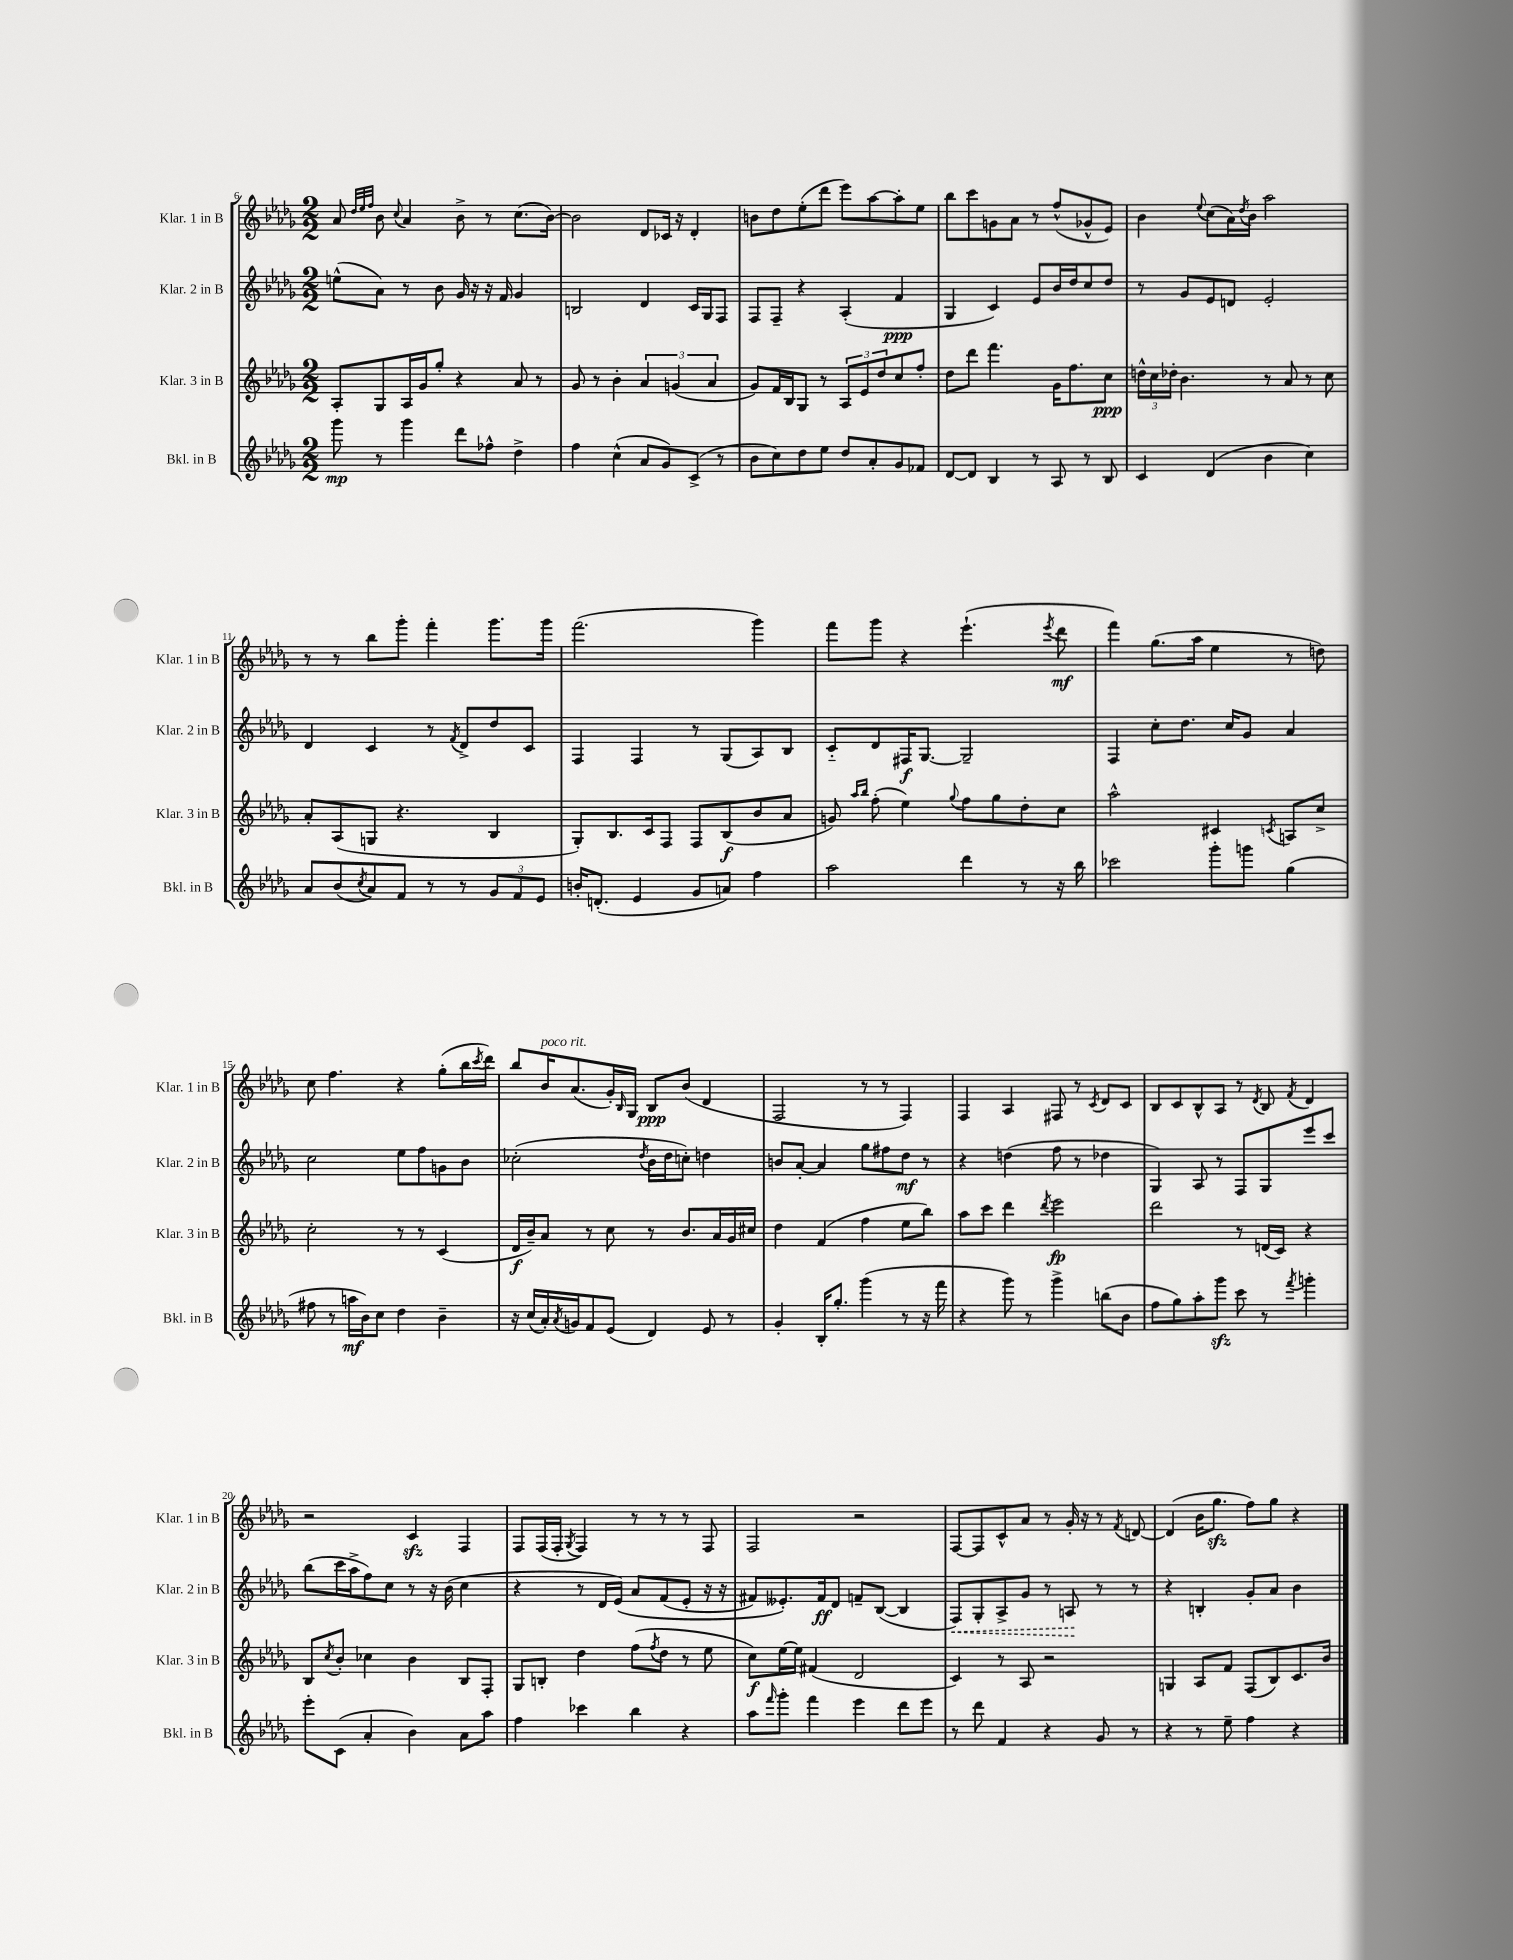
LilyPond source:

<<
\new StaffGroup <<
\new Staff = "s0" \with { instrumentName = "Klar. 1 in B" shortInstrumentName = "Klar. 1 in B" } {
    \clef treble \key des \major \numericTimeSignature \time 2/2
    aes'8 \grace { des''32 ees''32 f''32 } bes'8 \appoggiatura { c''8 } aes'4 bes'8-> r8 c''8.( bes'16~) |
    bes'2 des'8 ces'16 r16 des'4-. |
    b'8 des''8 ees''8-.( des'''8 ees'''8) aes''8~ aes''8-. ees''8 |
    bes''8 c'''8 g'8 aes'8 r8 f''8-^( ges'8-^ ees'8) |
    bes'4 \appoggiatura { ees''8 } c''8( aes'16) \acciaccatura { des''8 } bes'16 aes''2 |
    r8 r8 bes''8 ges'''8-. f'''4-. ges'''8. ges'''16 |
    f'''2.( ges'''4) |
    f'''8 ges'''8 r4 ees'''4.-!( \acciaccatura { ees'''8 } des'''8\mf |
    f'''4) ges''8.( aes''16 ees''4 r8 d''8) |
    c''8 f''4. r4 ges''8-.( bes''16 \acciaccatura { c'''8 } des'''16) |
    bes''8 bes'16^\markup { \italic "poco rit." } aes'8.( ges'16-.) \grace { bes16 } ges16 bes8\ppp bes'8( des'4 |
    f2 r8 r8 f4) |
    f4 aes4 fis8 r8 \acciaccatura { c'8 } des'8 c'8 |
    bes8 c'8 bes8-^ aes8 r8 \acciaccatura { des'8 } bes8 \acciaccatura { f'8 } des'4 |
    r2 c'4\sfz f4 |
    f8 f16( f16-. \acciaccatura { ges8 } f4) r8 r8 r8 f8 |
    f2 r2 |
    f8~ f8 c'8-^ aes'8 r8 ges'16-. r16 r8 \acciaccatura { f'8 } d'8~ |
    d'4( bes'16 ges''8.\sfz f''8) ges''8 r4 \bar "|." |
}
\new Staff = "s1" \with { instrumentName = "Klar. 2 in B" shortInstrumentName = "Klar. 2 in B" } {
    \clef treble \key des \major \numericTimeSignature \time 2/2
    e''8-^( aes'8) r8 bes'8 ges'16 r16 r16 f'16 ges'4 |
    b2 des'4 c'16 ges16 f8 |
    f8 f8-- r4 aes4-.( f'4\ppp |
    ges4 c'4) ees'8 bes'16 des''16 c''8 des''8 |
    r8 ges'8 ees'8 d'8 ees'2-. |
    des'4 c'4 r8 \acciaccatura { f'8 } des'8-> des''8 c'8 |
    f4 f4 r8 ges8( aes8) bes8 |
    c'8-_ des'8 fis16\f ges8.~ ges2-- |
    f4 c''8-. des''8. c''16 ges'8 aes'4 |
    c''2 ees''8 f''8 g'8 bes'8 |
    ces''2-.( \acciaccatura { des''8 } bes'16 des''16 c''8-.) d''4 |
    b'8 aes'8~-. aes'4 ges''8 fis''8 des''8\mf r8 |
    r4 d''4( f''8 r8 des''4 |
    ges4) aes8 r8 f8 ges8 ees'''8 c'''8 |
    bes''8( c'''16 aes''16-> f''8) c''8 r8 r16 bes'16( c''4 |
    r4 r8 des'16 ees'16)\( aes'8 f'8( ees'8-. r16 r16 |
    fis'8) eeses'8.-.\) fis'16\ff des'8 f'8-- bes8~( bes4 |
    \once \override Hairpin.style = #'dashed-line f8\<) ges8-. aes8-> ges'8 r8 a8\! r8 r8 |
    r4 b4-. ges'8-. aes'8 bes'4 \bar "|." |
}
\new Staff = "s2" \with { instrumentName = "Klar. 3 in B" shortInstrumentName = "Klar. 3 in B" } {
    \clef treble \key des \major \numericTimeSignature \time 2/2
    aes8-. ges8 aes16 ges'16 ges''8-. r4 aes'8 r8 |
    ges'8 r8 bes'4-. \tuplet 3/2 { aes'4 g'4( aes'4 } |
    ges'8) f'16 bes16 ges8 r8 \tuplet 3/2 { aes8 ees'8 des''8 } c''8 f''8-. |
    des''8 des'''8 f'''4. ges'16 f''8. c''8\ppp |
    \tuplet 3/2 { d''16-^ c''16 des''16-. } bes'4. r8 aes'8 r8 c''8 |
    aes'8-. aes8( g8 r4. bes4 |
    ges8-.) bes8. c'16 f8 f8 bes8\f( bes'8 aes'8 |
    g'8) \grace { aes''16 bes''16 } f''8-.( ees''4) \appoggiatura { ges''8 } f''8 ges''8 des''8-. c''8 |
    aes''2-^ cis'4 \acciaccatura { c'8 } a8 c''8-> |
    c''2-. r8 r8 c'4( |
    des'16\f bes'16--) aes'8 r8 c''8 r8 bes'8. aes'16 ges'16 cis''16 |
    des''4 f'4( f''4 ees''8 bes''8) |
    aes''8 c'''8 des'''4 \acciaccatura { des'''8 } ees'''2\fp |
    des'''2 r8 d'16( c'16) r4 |
    bes8 \acciaccatura { c''8 } bes'8-. ces''4 bes'4 bes8 f8-. |
    ges8 b8-. des''4 f''8( \acciaccatura { f''8 } des''8 r8 ees''8 |
    c''8\f) ees''16~ ees''16 fis'4( des'2 |
    c'4) r8 aes8 r2 |
    g4 aes8 f'8 f8( bes8) c'8. bes'16 \bar "|." |
}
\new Staff = "s3" \with { instrumentName = "Bkl. in B" shortInstrumentName = "Bkl. in B" } {
    \clef treble \key des \major \numericTimeSignature \time 2/2
    ges'''8\mp r8 ges'''4 des'''8 fes''8-^ des''4-> |
    f''4 c''4-^( aes'8 ges'8) c'8->( r8 |
    bes'8 c''8) des''8 ees''8 des''8 aes'8-. ges'8 fes'8 |
    des'8~ des'8 bes4 r8 aes8 r8 bes8 |
    c'4 des'4( bes'4 c''4) |
    aes'8 bes'8( \acciaccatura { c''8 } aes'8) f'8 r8 r8 \tuplet 3/2 { ges'8 f'8 ees'8 } |
    b'16-. d'8.-.( ees'4 ges'8 a'8) f''4 |
    aes''2 des'''4 r8 r16 bes''16 |
    ces'''2 ges'''8-. g'''8 ges''4( |
    fis''8 r8 a''16\mf bes'16) c''8 des''4 bes'4-- |
    r16 c''16( aes'16-.) \acciaccatura { aes'8 } g'16 f'8 ees'8( des'4) ees'8 r8 |
    ges'4-. bes16-. ges''8.-. ges'''4( r8 r16 f'''16 |
    r4 ges'''8) r8 ges'''4-> b''8( bes'8 |
    f''8 ges''8) aes''8-. ges'''8\sfz c'''8 r8 \acciaccatura { f'''8 } g'''4-. |
    ees'''8-. c'8( aes'4-. bes'4) aes'8 aes''8 |
    f''4 ces'''4 bes''4 r4 |
    aes''8 \grace { f'''16 } ges'''8-. f'''4 ees'''4 des'''8 ees'''8 |
    r8 des'''8 f'4 r4 ges'8 r8 |
    r4 r8 ees''8-- f''4 r4 \bar "|." |
}
>>
>>
\layout { \context { \Score currentBarNumber = #6 } }
